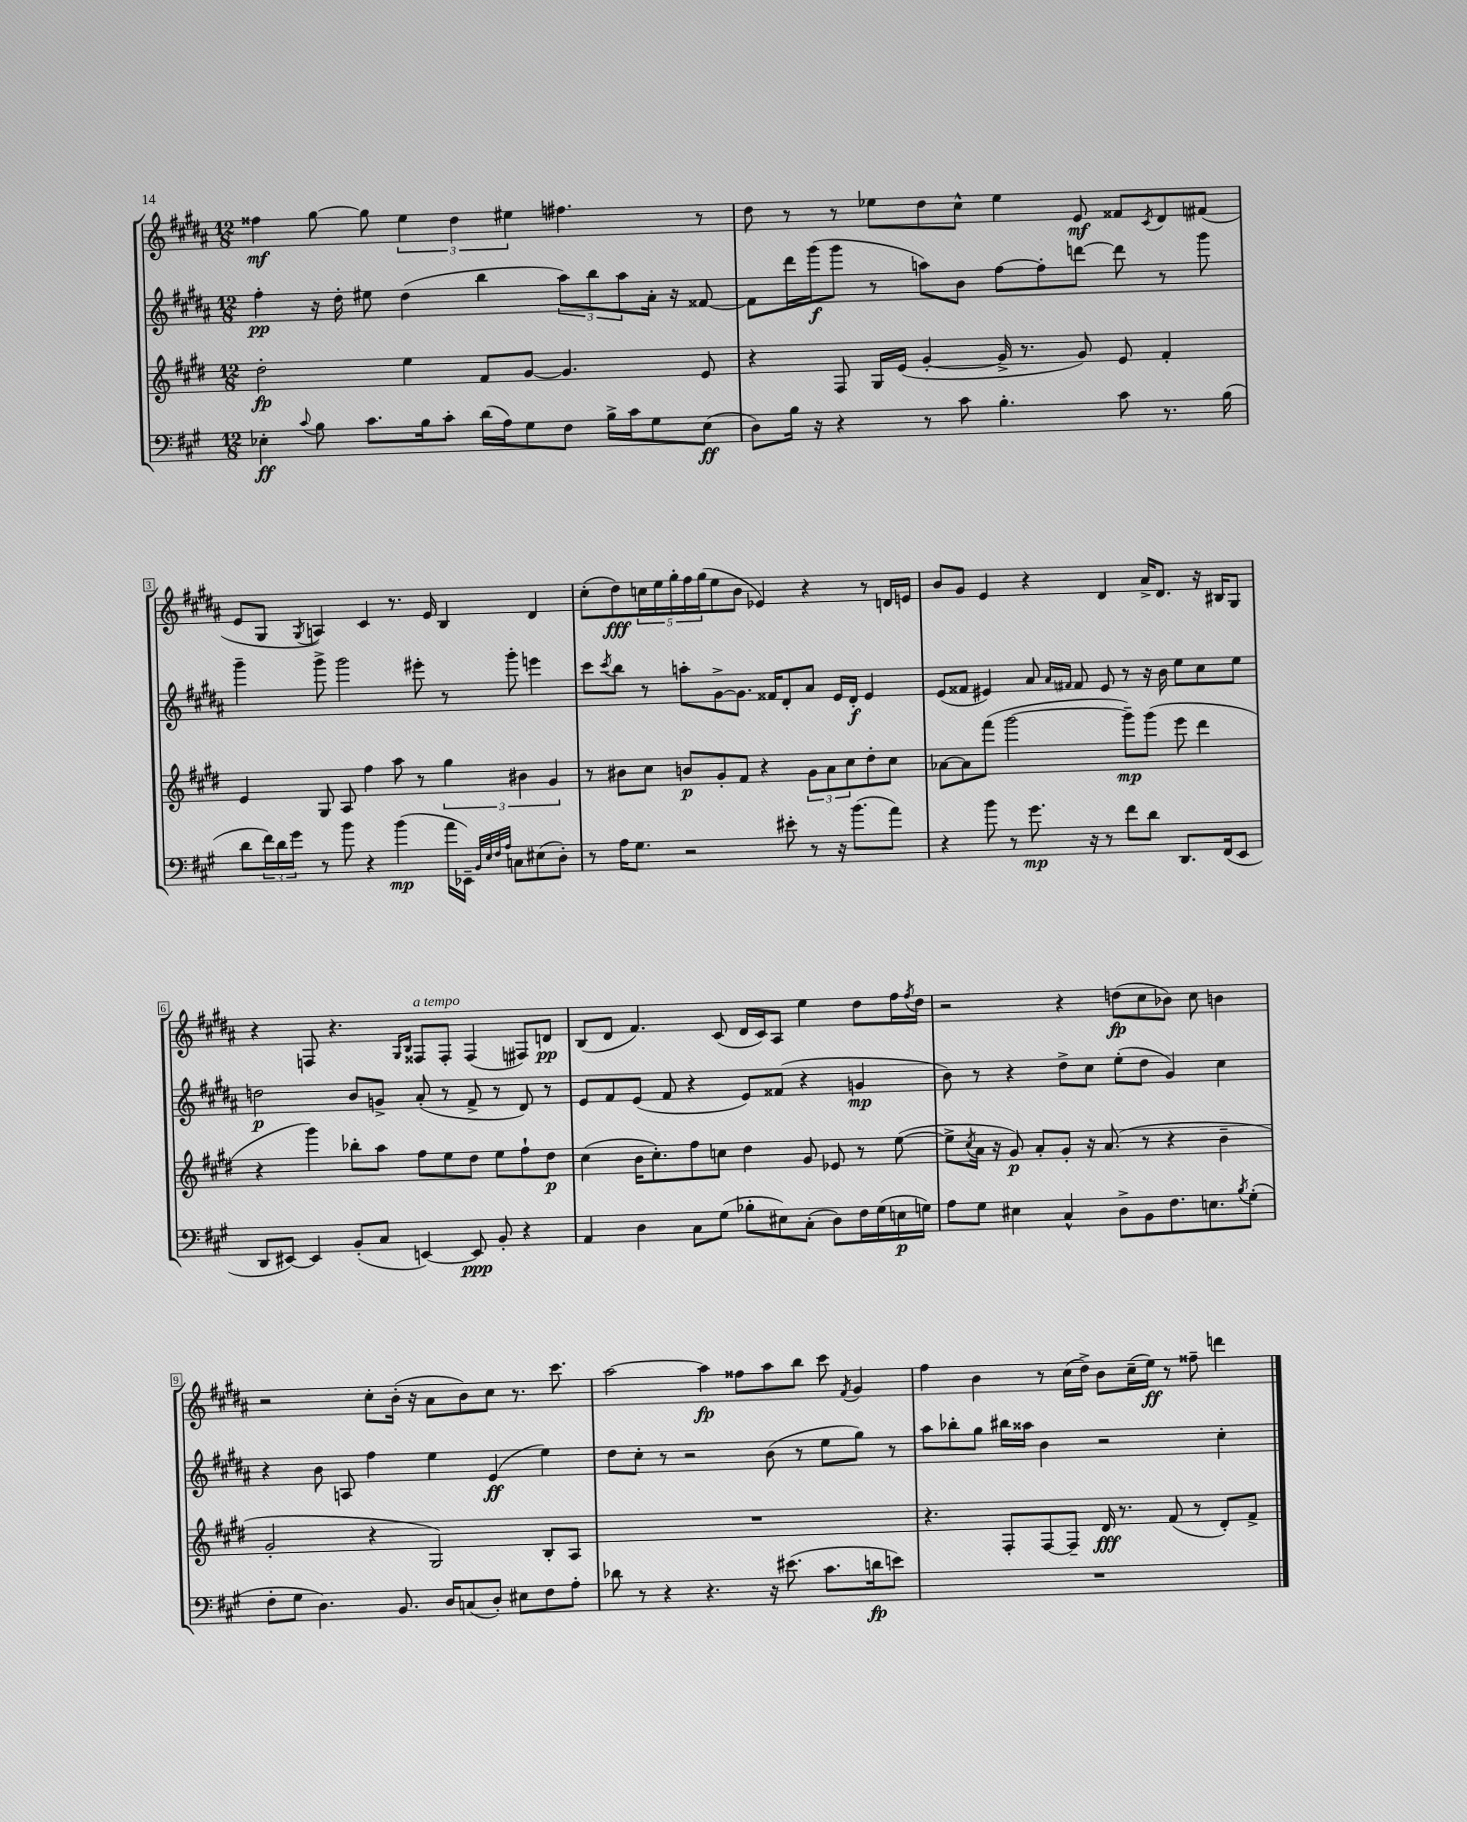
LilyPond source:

<<
\new StaffGroup <<
\new Staff = "s0" {
    \clef treble \key b \major \numericTimeSignature \time 12/8
    fisis''4\mf gis''8~ gis''8 \tuplet 3/2 { e''4 dis''4 eis''4 } fis''4. r8 |
    dis''8 r8 r8 ees''8 dis''8 cis''8-^ ees''4 e'8\mf fisis'8 \acciaccatura { cis'8 } dis'8 fis'8( |
    e'8 gis8 \acciaccatura { gis8 } a4) cis'4 r8. e'16 b4 dis'4 |
    cis''8-.( dis''8\fff) \tuplet 5/4 { c''16 e''16 gis''16-. fis''16 gis''16( } e''8 b'8 ees'4) r4 r8 d'16 e'16 |
    b'8 gis'8 e'4 r4 dis'4 ais'16-> dis'8. r16 bis16 gis8 |
    r4 f8 r4. \grace { gis16 b16 } fisis8^\markup { \italic "a tempo" } fisis8-. fisis4( fis8) d'8\pp |
    b8( dis'8 fis'4.) cis'8( dis'16 cis'16) ais8 e''4 dis''8 fis''16 \acciaccatura { fis''8 } dis''16 |
    r2 r4 d''8\fp( cis''8 bes'8) cis''8 b'4 |
    r2 cis''8-. b'16-.( r16 ais'8 b'8) cis''8 r8. cis'''8. |
    ais''2~ ais''4\fp fisis''8 ais''8 b''8 cis'''8 \acciaccatura { fis'8 } gis'4 |
    fis''4 b'4 r8 cis''16( dis''16->) b'8 cis''16--( e''16\ff) r8 fisis''8-- d'''4 \bar "|." |
}
\new Staff = "s1" {
    \clef treble \key b \major \numericTimeSignature \time 12/8
    fis''4-.\pp r16 dis''16-. eis''8 dis''4( b''4 \tuplet 3/2 { ais''8) b''8 ais''8 } ais'16-. r16 fisis'8~ |
    fisis'8 dis'''16 gis'''16\f( gis'''8 r8 a''8) b'8 fis''8~ fis''8-. d'''8~ d'''8 r8 gis'''8 |
    gis'''4-- gis'''8-> gis'''2 eis'''8-. r8 gis'''8-. e'''4 |
    cis'''8 \acciaccatura { cis'''8 } b''8 r8 a''8-. gis'8~-> gis'8. fisis'16 dis'8-. ais'8 e'16 dis'16-.\f e'4 |
    e'8( fisis'8 eis'4) ais'8 \grace { ais'16 fis'16 } fis'8 eis'8 r8 r16 b'16 e''8 cis''8 e''8 |
    d''2\p b'8 g'8-> ais'8-.( r8 fis'8-> r8 dis'8) r8 |
    e'8 fis'8 e'8( fis'8 r4 e'8) fisis'8( r4 g'4\mp |
    b'8) r8 r4 dis''8-> cis''8 e''8-.( dis''8 gis'4) cis''4 |
    r4 b'8 a8 fis''4 e''4 e'4\ff( e''4) |
    dis''8 cis''8-. r8 r2 b'8( r8 e''8 gis''8) r8 |
    ais''8 bes''8-. gis''8 bis''16 aisis''16 b'4 r2 cis''4-. \bar "|." |
}
\new Staff = "s2" {
    \clef treble \key e \major \numericTimeSignature \time 12/8
    dis''2-.\fp e''4 fis'8 gis'8~ gis'4. e'8 |
    r4 fis8 gis16 e'16( gis'4~-. gis'16-> r8. gis'8) e'8 fis'4-. |
    e'4 gis8 a8 fis''4 a''8 r8 \tuplet 3/2 { gis''4 bis'4 gis'4 } |
    r8 bis'8 cis''8 b'8\p gis'8-. fis'8 r4 \tuplet 3/2 { gis'8 a'8 cis''8 } dis''8-. cis''8 |
    aes'8~ aes'8 fis'''8( gis'''2~ gis'''8--\mp) gis'''8( e'''8 dis'''4 |
    r4 gis'''4) bes''8-. a''8 fis''8 e''8 dis''8 e''8 fis''8-! dis''8\p |
    cis''4( b'16 cis''8.-.) fis''8 c''8 dis''4 gis'8 ees'8 r8 e''8~( |
    e''8-> \acciaccatura { cis''8 } a'16 r16 gis'8\p) a'8-. gis'8-. r16 a'8.( r8 r4 b'4-- |
    gis'2-. r4 gis2) b8-. a8 |
    R1. |
    r4. fis8-. fis8~ fis8-- dis'16\fff r8. fis'8( r8 dis'8-.) fis'8-> \bar "|." |
}
\new Staff = "s3" {
    \clef bass \key a \major \numericTimeSignature \time 12/8
    ees4-.\ff \appoggiatura { cis'8 } b8 cis'8. b16 cis'8-. d'16( a16) gis8 fis8 b16-> cis'16 gis8 ees8\ff( |
    d8) b16 r16 r4 r8 cis'8 b4.-. cis'8 r8. b16( |
    d'8 \tuplet 3/2 { fis'16) d'16 gis'16 } r8 b'8 r4 b'4\mp( a'16 ees,16--) \grace { b,32 e32 fis32 a32 } c8 eis8( d8-.) |
    r8 a16 gis8. r2 eis'8-. r8 r16 b'8.( a'8) |
    r4 b'8 r8 gis'8.\mp r16 r8 fis'8 d'8 d,8. fis,16( e,8 |
    d,8 eis,8~) eis,4 b,8-.( cis8 e,4~) e,8\ppp b,8-. r4 |
    a,4 d4 cis8 gis8( bes8-. eis8) cis8-.( d8) fis16 gis16( e16\p g16) |
    a8 gis8 eis4 cis4-^ d8-> b,8 fis8. e8. \acciaccatura { b8 } gis8-.( |
    fis8-. gis8 d4.) b,8. d16 c8( d8-.) eis8 fis8 a8-. |
    des'8 r8 r4 r4. r16 eis'8.( cis'8. d'16\fp e'8) |
    R1. \bar "|." |
}
>>
>>
\layout { \context { \Score \override BarNumber.stencil = #(make-stencil-boxer 0.1 0.3 ly:text-interface::print) } }
